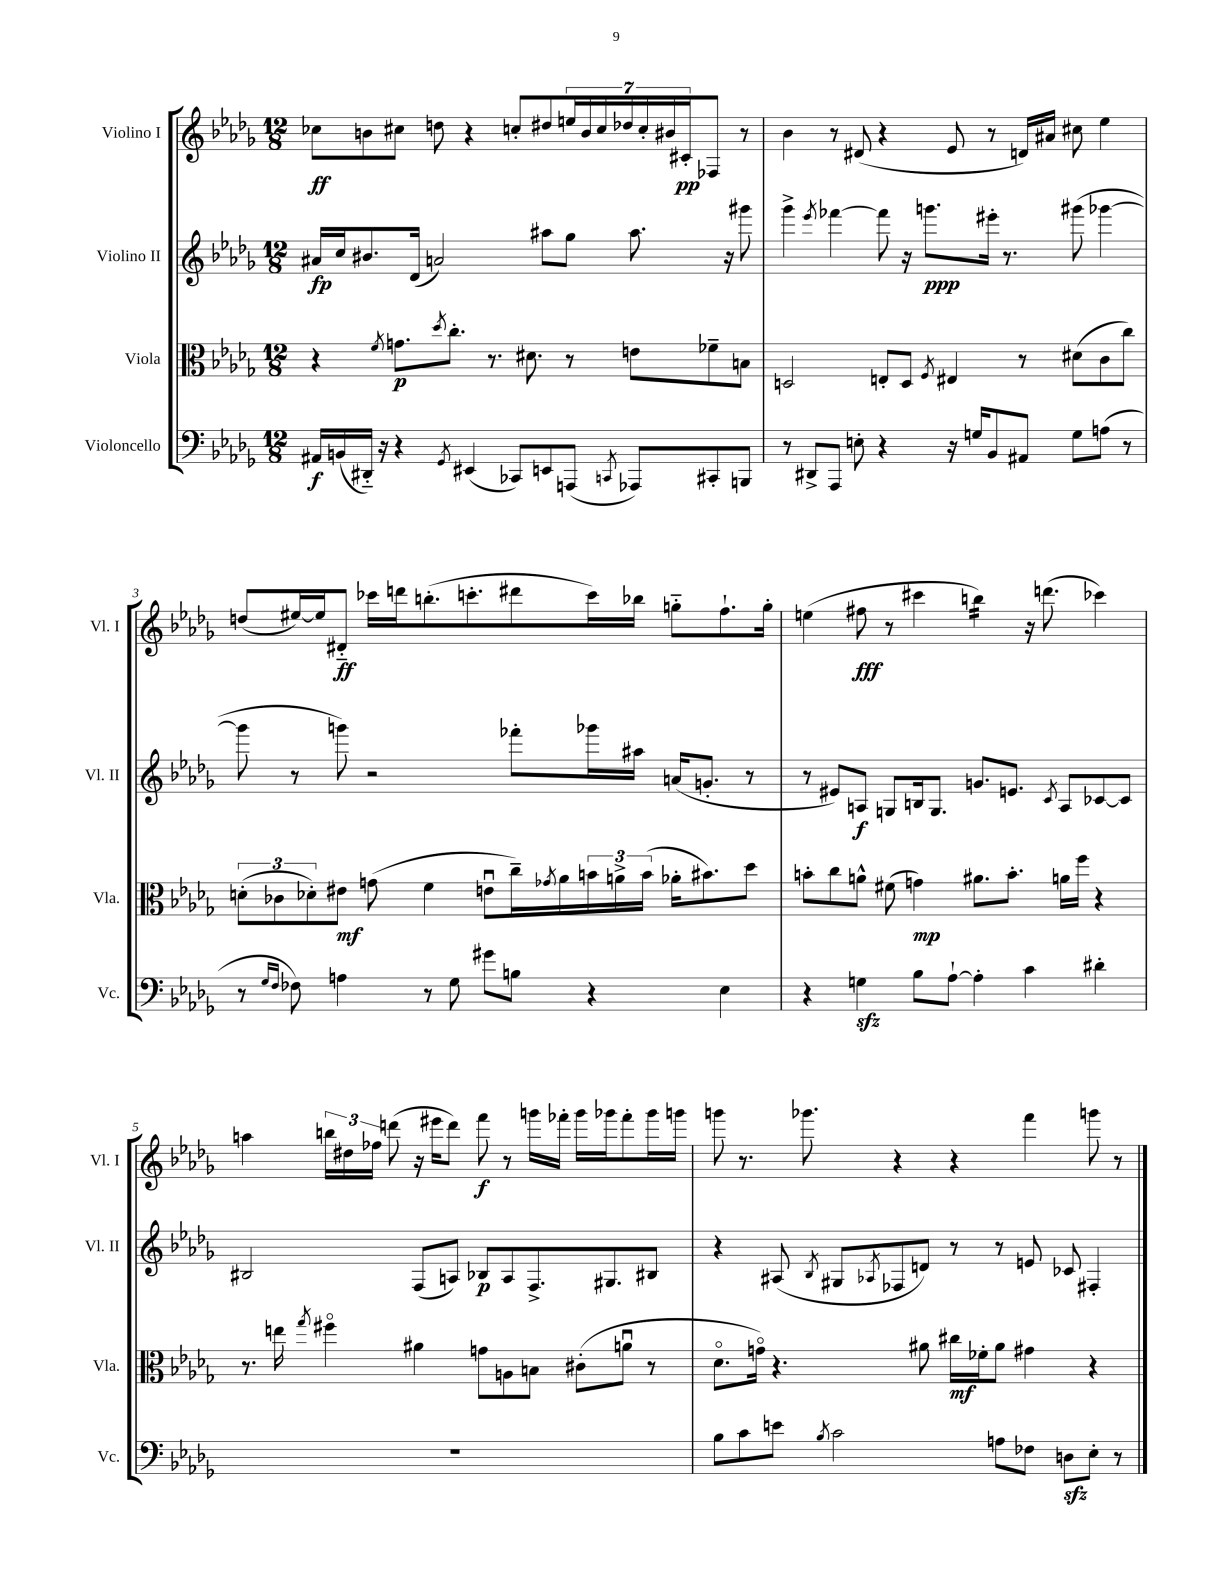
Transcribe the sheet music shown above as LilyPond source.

<<
\new StaffGroup <<
\new Staff = "s0" \with { instrumentName = "Violino I" shortInstrumentName = "Vl. I" } {
    \clef treble \key des \major \numericTimeSignature \time 12/8
    ces''8\ff b'8 cis''8 d''8 r4 c''8-. dis''8 \tuplet 7/4 { e''16 b'16 c''16 des''16 c''16-. bis'16 cis'16-.\pp } fes8 r8 |
    bes'4 r8 dis'8( r4 ees'8 r8 d'16) ais'16 cis''8 ees''4 |
    d''8( eis''16~) eis''16 dis'8-_\ff ces'''16 d'''16 b''8.-.( c'''8.-. dis'''8 c'''16) bes''16 g''8-_ f''8.-! g''16-. |
    e''4( fis''8\fff r8 cis'''4 b''4:16) r16 d'''8.( ces'''4) |
    a''4 \tuplet 3/2 { b''16 dis''16 fes''16 } d'''8( r16 eis'''16 d'''8) f'''8\f r8 g'''16 fes'''16-. g'''16 ges'''16 fes'''8-. ges'''16 g'''16 |
    g'''8 r8. ges'''8. r4 r4 f'''4 g'''8 r8 \bar "|." |
}
\new Staff = "s1" \with { instrumentName = "Violino II" shortInstrumentName = "Vl. II" } {
    \clef treble \key des \major \numericTimeSignature \time 12/8
    ais'16\fp c''16 bis'8. des'16( a'2) ais''8 ges''8 ais''8. r16 gis'''8 |
    ges'''4-> \acciaccatura { ees'''8 } fes'''4~ fes'''8 r16 g'''8.\ppp eis'''16-. r8. gis'''8( ges'''4~ |
    ges'''8 r8 g'''8) r2 fes'''8-. ges'''16 ais''16 a'16( g'8.-. r8 |
    r8 eis'8) a8\f g8 b16 g8. g'8. e'8. \acciaccatura { c'8 } a8 ces'8~ ces'8 |
    bis2 f8( a8) bes8\p a8 f8.-> gis8. bis8 |
    r4 ais8( \acciaccatura { bes8 } gis8 \acciaccatura { aes8 } fes8 d'8) r8 r8 e'8 ces'8 fis4-. \bar "|." |
}
\new Staff = "s2" \with { instrumentName = "Viola" shortInstrumentName = "Vla." } {
    \clef alto \key des \major \numericTimeSignature \time 12/8
    r4 \acciaccatura { f'8 } g'8.\p \acciaccatura { des''8 } c''8.-. r8. dis'8. r8 e'8 fes'8-- b8 |
    d2 e8-. d8 \acciaccatura { f8 } eis4 r8 dis'8( c'8 c''8) |
    \tuplet 3/2 { d'8-.( ces'8 des'8-.) } eis'8\mf g'8( f'4 e'8\downbow c''16--) \acciaccatura { ges'8 } aes'16 \tuplet 3/2 { b'16 a'16-> b'16( } aes'16-. bis'8.) des''8 |
    b'8-. c''8 a'8-^ fis'8( g'4\mp) ais'8. b'8.-. a'16 f''16 r4 |
    r8. e''16 \acciaccatura { ges''8 } fis''4\flageolet ais'4 g'8 a8 b8 cis'8-.( a'8\downbow r8 |
    des'8.\flageolet g'16\flageolet) r4. ais'8 cis''16\mf fes'16-. ais'8 gis'4 r4 \bar "|." |
}
\new Staff = "s3" \with { instrumentName = "Violoncello" shortInstrumentName = "Vc." } {
    \clef bass \key des \major \numericTimeSignature \time 12/8
    ais,16\f b,16( dis,16-_) r16 r4 \acciaccatura { ges,8 } eis,4( ces,8) e,8 a,,8( \acciaccatura { c,8 } aes,,8) cis,8-. b,,8 |
    r8 dis,8-> aes,,8 e8-. r4 r16 g16 bes,8 ais,8 g8 a8( r8 |
    r8 \grace { ges16 f16 } fes8) a4 r8 ges8 gis'8 b8 r4 ees4 |
    r4 g4\sfz bes8 aes8~-! aes4-. c'4 dis'4-. |
    R1. |
    bes8 c'8 e'8 \acciaccatura { bes8 } c'2 a8 fes8 d8\sfz ees8-. r8 \bar "|." |
}
>>
>>
